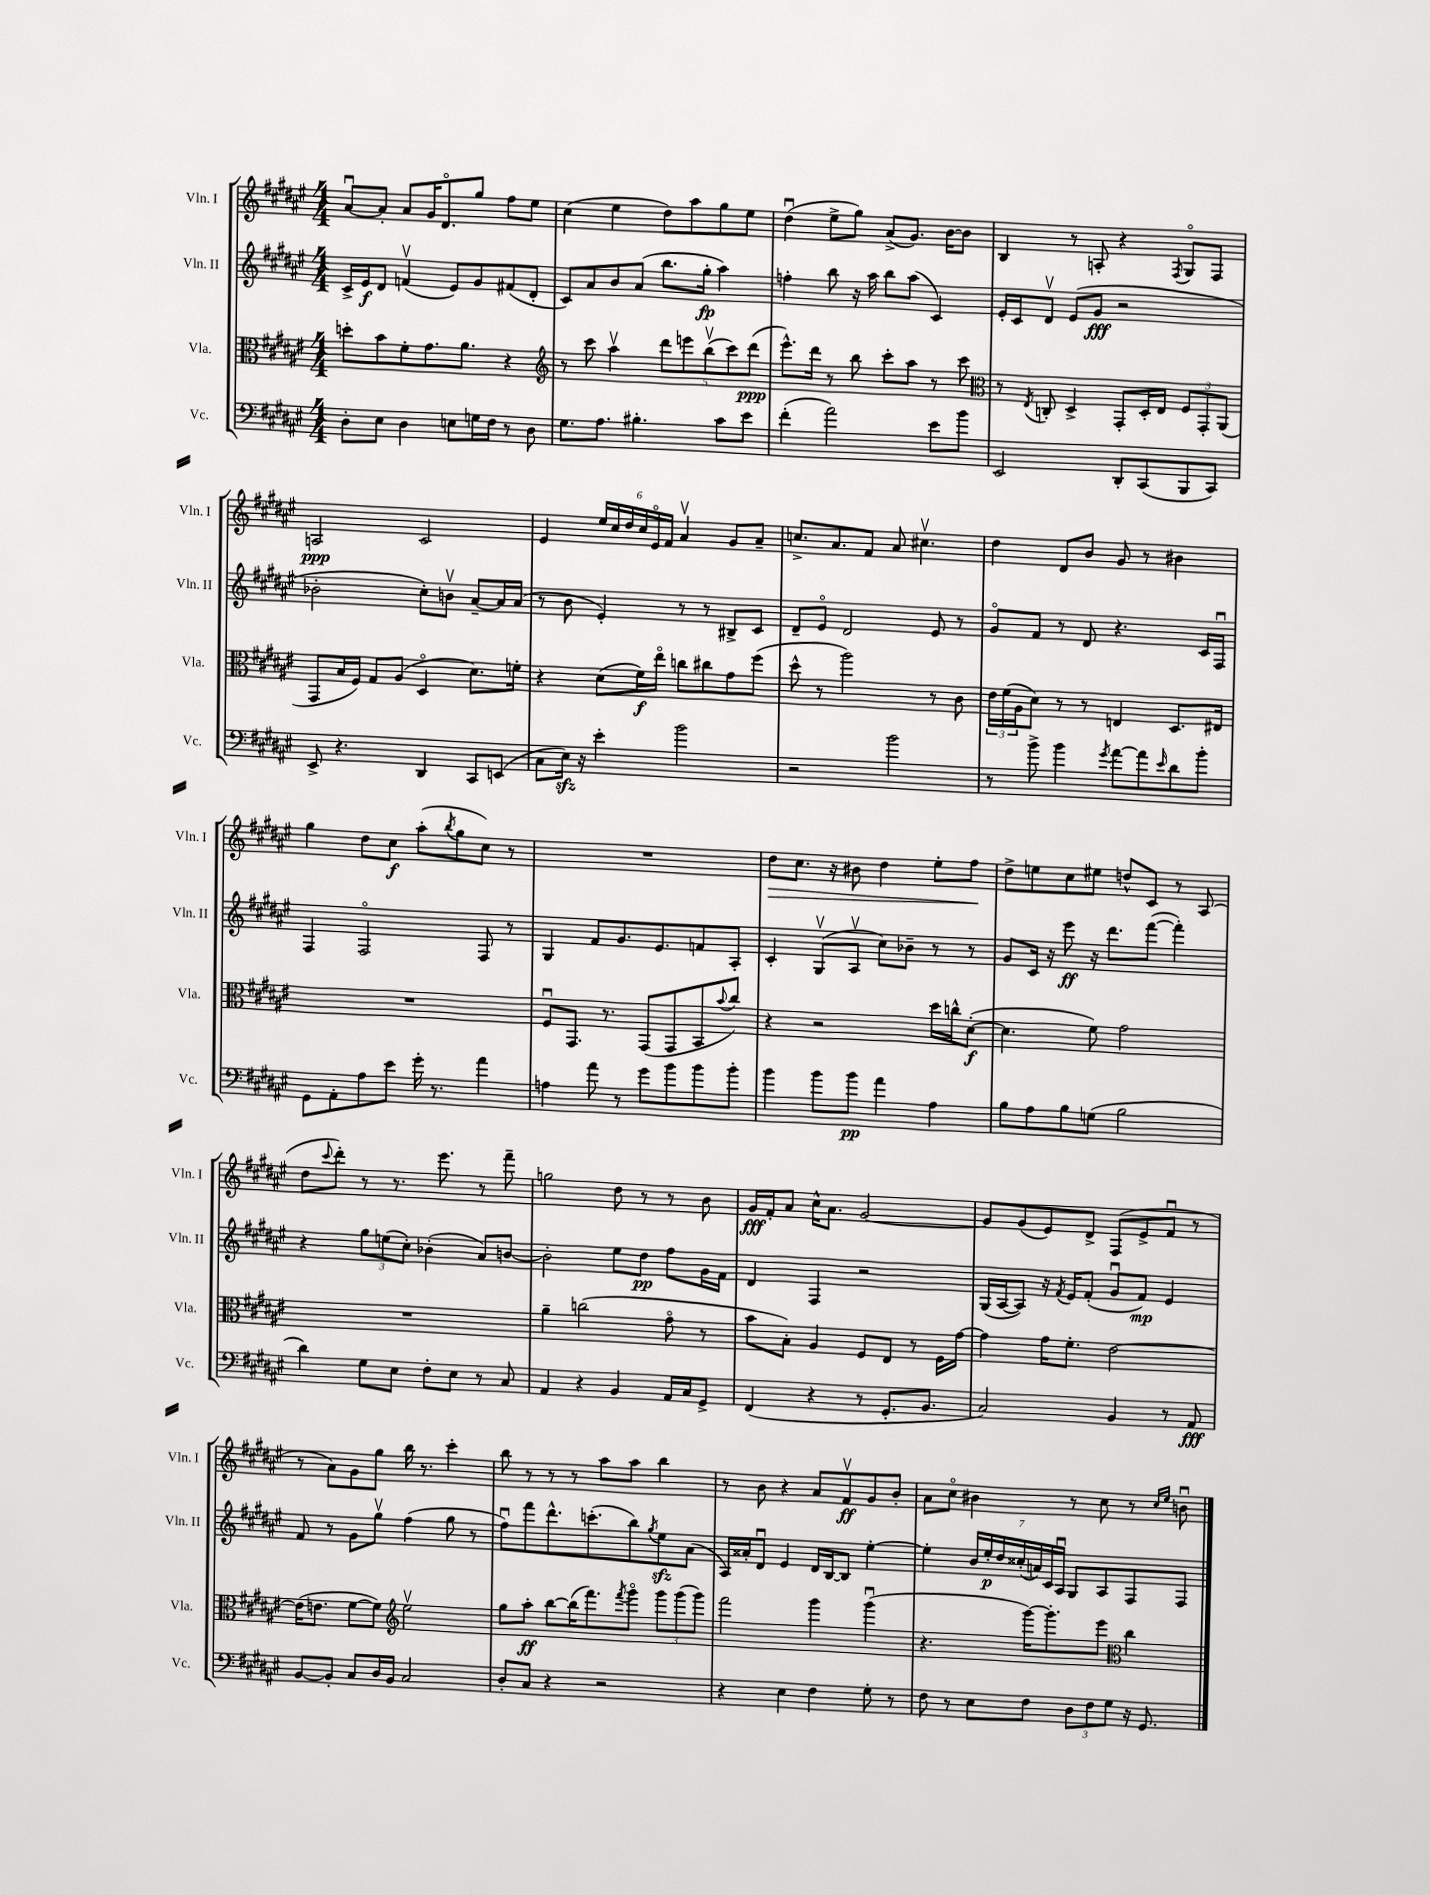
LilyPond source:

<<
\new StaffGroup <<
\new Staff = "s0" \with { instrumentName = "Vln. I" shortInstrumentName = "Vln. I" } {
    \clef treble \key fis \major \numericTimeSignature \time 4/4
    ais'8~\downbow ais'8-. ais'8 gis'16 dis'8.\flageolet gis''8 fis''8 eis''8 |
    cis''4( eis''4 dis''8) ais''8 gis''8 eis''8 |
    dis''4\downbow( eis''8-> gis''8) ais'8->( gis'8.) b'16~ b'8 |
    b4 r8 a8-. r4 \acciaccatura { fis8 } gis8\flageolet fis8 |
    a2\ppp cis'2 |
    eis'4 \tuplet 6/4 { eis''16 cis''16 dis''16 cis''16 eis'16\flageolet fis'16 } ais'4\upbow gis'8 ais'8-- |
    c''8.-> ais'8. fis'8 ais'8 cis''4.\upbow |
    dis''4 dis'8 b'8 gis'8 r8 bis'4 |
    gis''4 dis''8 cis''8\f ais''8-.( \acciaccatura { b''8 } gis''8 cis''8) r8 |
    R1 |
    dis''8\> cis''8. r16 bis'8 dis''4 eis''8-. fis''8\! |
    dis''8-> e''8 cis''8 eis''8 d''8-^ cis'8 r8 ais8( |
    dis''8 \appoggiatura { cis'''8 } dis'''8-.) r8 r8. eis'''8. r8 fis'''8-- |
    g''2 dis''8 r8 r8 b'8 |
    gis'16\fff fis'16-. ais'8 cis''16-^ ais'8. gis'2~ |
    gis'8 gis'8( eis'8) dis'8-> fis8( eis'8-> fis'8\downbow r8 |
    r8 ais'8) gis'8 gis''8 b''16 r8. cis'''4-. |
    b''8 r8 r8 r8 ais''8 ais''8 b''4 |
    r8 b'8 r4 ais'8 fis'8\upbow\ff gis'8 b'8-. |
    ais'8 cis''8\flageolet bis'4 r8 cis''8 r8 \grace { cis''16 eis''16 } b'8\downbow \bar "|." |
}
\new Staff = "s1" \with { instrumentName = "Vln. II" shortInstrumentName = "Vln. II" } {
    \clef treble \key fis \major \numericTimeSignature \time 4/4
    cis'16-> eis'16\f dis'8 f'4\upbow( eis'8) gis'8 fis'8( dis'8-. |
    cis'8) ais'8 b'8 ais'8( b''8. gis''16-.\fp ais''4) |
    f''4-. b''8 r16 ais''16 b''8 ais''8( cis'4) |
    eis'16-. cis'16 dis'8\upbow eis'8( gis'8\fff r2 |
    bes'2-. cis''8-.) b'8\upbow ais'8~-- ais'16 ais'16( |
    r8 b'8 eis'4-.) r8 r8 bis8-> cis'8 |
    dis'8-- eis'8\flageolet dis'2 eis'8 r8 |
    gis'8\flageolet fis'8 r8 dis'8 r4. cis'16 fis16\downbow |
    fis4 fis2\flageolet fis8 r8 |
    gis4 fis'8 gis'8. eis'8. f'8 ais8-. |
    cis'4-. gis8\upbow( ais8\upbow cis''8) bes'8-- r8 r8 |
    gis'8 cis'16 r16 eis'''8\ff r16 dis'''8. fis'''8~( fis'''4-.) |
    r4 \tuplet 3/2 { gis''8 e''8( cis''8-.) } bes'4-.( ais'8) b'8~ |
    b'2-. eis''8 dis''8\pp fis''8 gis'16 fis'16 |
    dis'4 fis4 r2 |
    gis16( ais16~ ais8) r16 \acciaccatura { fis'8 } eis'16 fis'8-.( gis'8\downbow fis'8\mp) eis'4 |
    fis'8 r8 gis'8 gis''8\upbow fis''4( gis''8 r8 |
    fis''8\downbow) fis'''8 dis'''8.-^ c'''8.-.( b''8) \acciaccatura { gis''8 } eis''8\sfz ais'8( |
    ais16) aisis'16-. dis'8\downbow eis'4 dis'16 b16~ b8 eis''4~-. |
    eis''4-. \tuplet 7/4 { b'16 eis''16-.\p dis''16 cisis''16-.( a'16) cis'16 ais16\downbow } gis8 ais8 fis8 fis8 \bar "|." |
}
\new Staff = "s2" \with { instrumentName = "Vla." shortInstrumentName = "Vla." } {
    \clef alto \key fis \major \numericTimeSignature \time 4/4
    d''8-. b'8 fis'8-. gis'8. ais'8. r4 |
    \clef treble r8 cis'''8 ais''4\upbow \tuplet 5/4 { dis'''8 e'''8 b''8\upbow( cis'''8) dis'''8\ppp( } |
    eis'''8.-^) dis'''16 r8 b''8 cis'''8-. ais''8 r8 cis'''8 |
    \clef alto r8 \acciaccatura { eis8 } c8-. dis4-> gis,8-. dis16-. eis16 \tuplet 3/2 { fis8 gis,8-. ais,8( } |
    gis,8 b16 fis16) gis8 ais8( dis4\flageolet dis'8.) f'16-. |
    r4 dis'8( fis'16\f) eis''16\flageolet c''8 cis''8 gis'8 fis''8( |
    dis''8-^ r8 ais''2) r8 cis'8 |
    \tuplet 3/2 { eis'16 fis'16( ais16 } dis'8) r8 r8 e4 dis8. eis16 |
    R1 |
    fis8\downbow gis,8. r8. gis,8( gis,8 b,8 \appoggiatura { b'8 } cis''8) |
    r4 r2 dis''16 c''16-^ dis'8~-.\f( |
    dis'4. fis'8) gis'2 |
    R1 |
    ais'4-- c''2( gis'8\flageolet r8 |
    b'8 b8-.) ais4 fis8 eis8 r8 fis16 gis'16~ |
    gis'4 gis'16 fis'8.-. eis'2~ |
    eis'16( e'8. fis'8~ fis'8) \clef treble eis''2\upbow |
    gis''8 ais''8-.\ff b''8~ b''16( fis'''8.) \acciaccatura { fis'''8 } gis'''8\flageolet \tuplet 3/2 { gis'''8 gis'''8( gis'''8) } |
    fis'''2 gis'''4 gis'''4\downbow( |
    r4. gis'''16~) gis'''8.-. eis'''8 \clef alto cis''4 \bar "|." |
}
\new Staff = "s3" \with { instrumentName = "Vc." shortInstrumentName = "Vc." } {
    \clef bass \key fis \major \numericTimeSignature \time 4/4
    dis8-. eis8 dis4 e8 g16 fis16 r8 dis8 |
    gis8. ais8. bis4.-. cis'8 eis'8 |
    fis'4-.( ais'2) eis'8 b'8 |
    eis,2 dis,8-. cis,8( b,,8 cis,8) |
    eis,8-> r4. dis,4 cis,8 e,8( |
    cis8 eis16\sfz) r16 eis'4-. b'2 |
    r2 b'2 |
    r8 b'8-> b'4 \acciaccatura { gis'8 } ais'8~ ais'8 \grace { eis'16 } dis'8 b'8-. |
    gis,8 ais,8-. ais8 eis'8 gis'16-. r8. ais'4 |
    a4 ais'8 r8 gis'8 b'8 b'8 b'8-. |
    b'4 b'8 b'8\pp ais'4 ais4 |
    b8 ais8 b8 g8( b2 |
    dis'4) gis8 eis8 fis8-. eis8 r8 cis8 |
    ais,4 r4 b,4 ais,16 cis16 gis,8-> |
    fis,4( r4 r8 gis,8.-. b,8. |
    cis2) b,4 r8 ais,8\fff |
    b,8~ b,8-. cis8 dis16 b,16 cis2 |
    dis8-. cis8 r4 r2 |
    r4 eis4 fis4 gis8-. r8 |
    fis8 r8 eis8 fis8 \tuplet 3/2 { dis8 fis8 gis8 } r16 gis,8. \bar "|." |
}
>>
>>
\layout { \context { \Score \remove "Bar_number_engraver" } }
